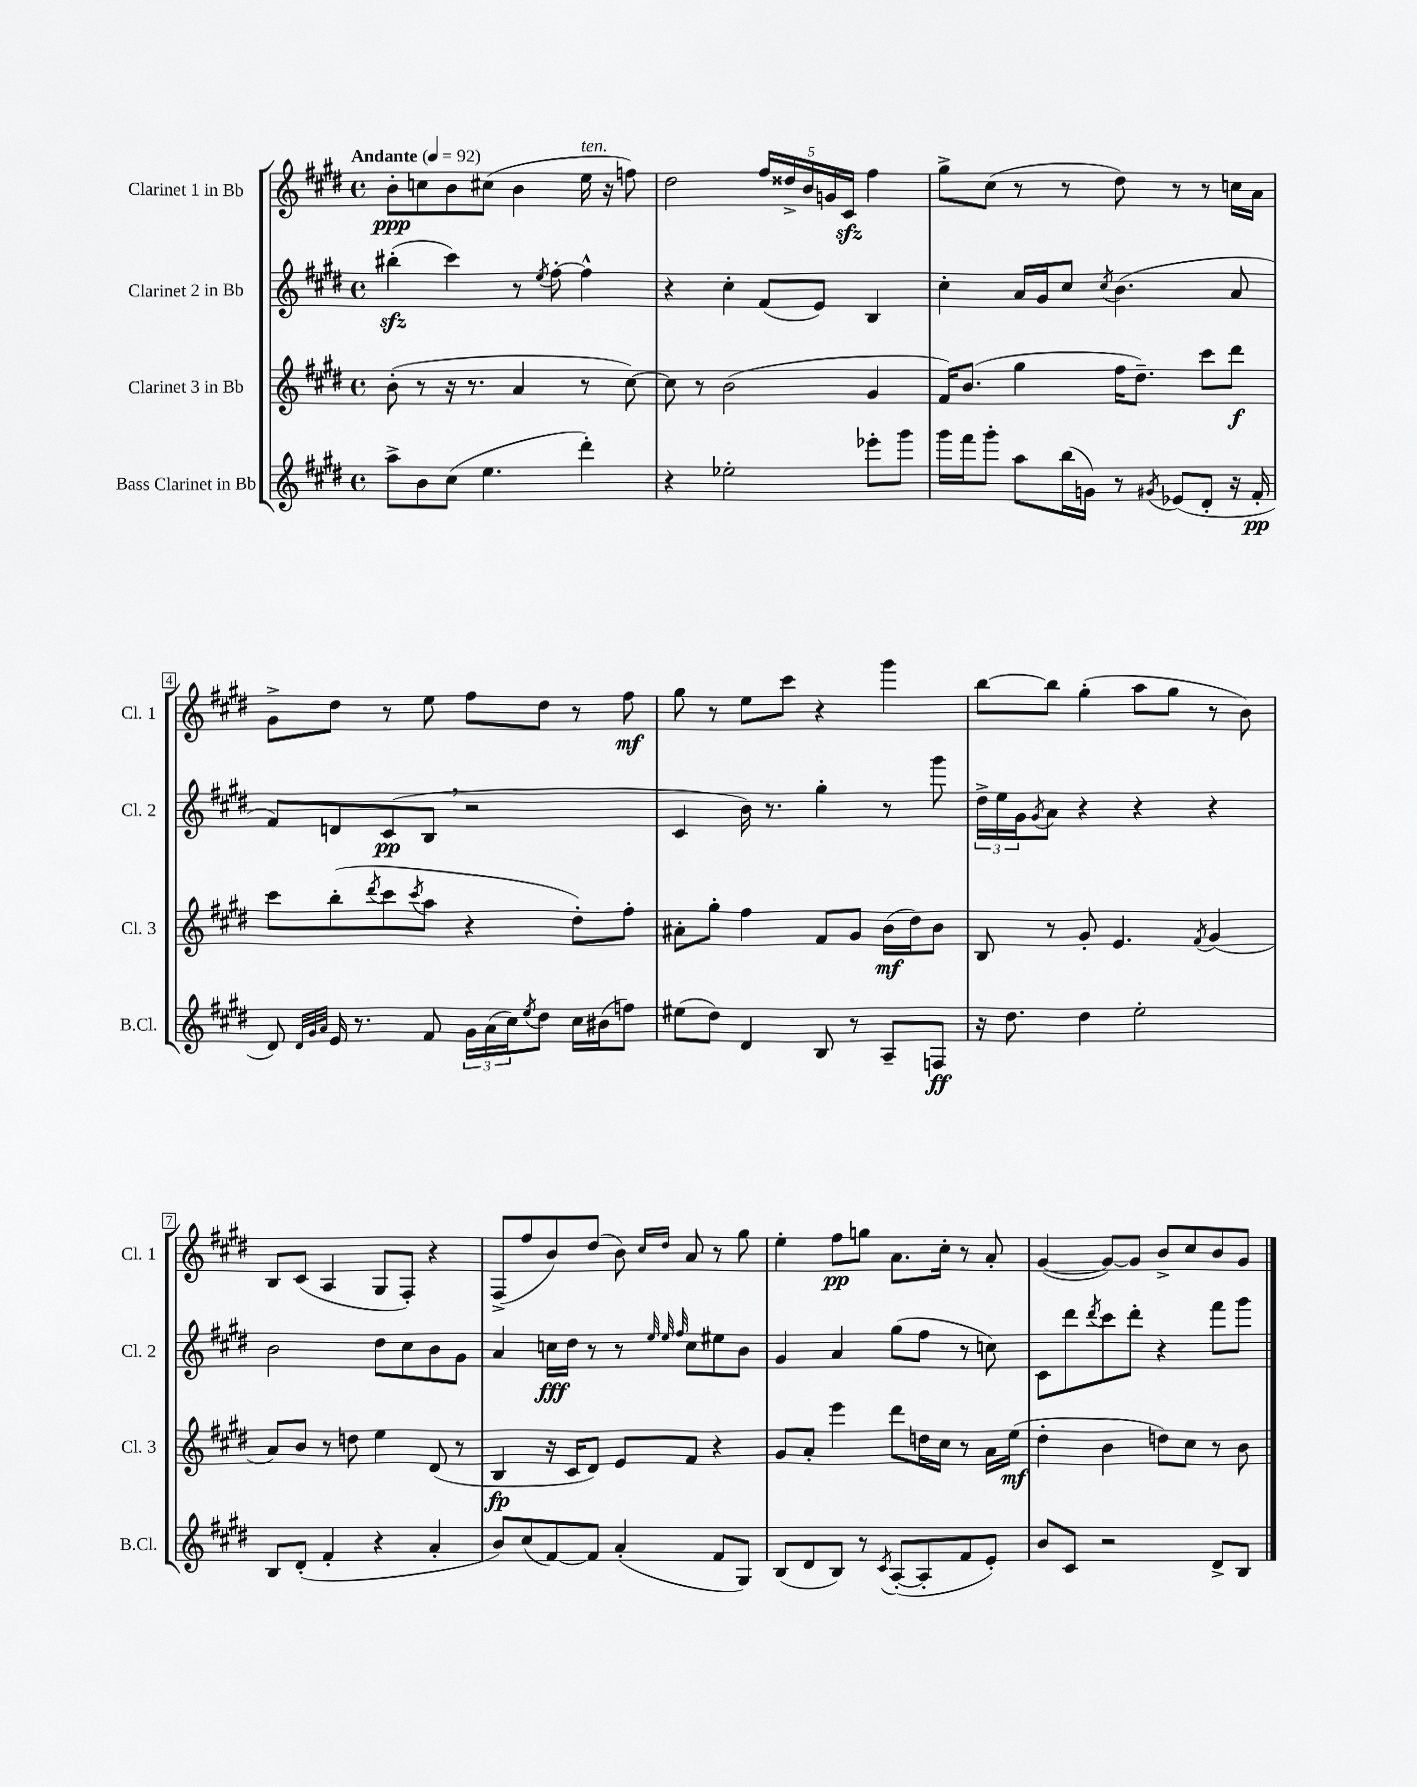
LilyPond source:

<<
\new StaffGroup <<
\new Staff = "s0" \with { instrumentName = "Clarinet 1 in Bb" shortInstrumentName = "Cl. 1" } {
    \clef treble \key e \major \defaultTimeSignature \time 4/4 \tempo "Andante" 4 = 92
    b'8-.\ppp c''8 b'8 cis''8( b'4 e''16^\markup { \italic "ten." } r16 f''8) |
    dis''2 \tuplet 5/4 { fis''16 disis''16-> b'16 g'16 cis'16\sfz } fis''4 |
    gis''8-> cis''8( r8 r8 dis''8) r8 r8 c''16 a'16 |
    gis'8-> dis''8 r8 e''8 fis''8 dis''8 r8 fis''8\mf |
    gis''8 r8 e''8 cis'''8 r4 gis'''4 |
    b''8~ b''8 gis''4-.( a''8 gis''8 r8 b'8) |
    b8 cis'8( a4 gis8 fis8-.) r4 |
    fis8->( fis''8 b'8) dis''8( b'8) \grace { cis''16 dis''16 } a'8 r8 gis''8 |
    e''4-. fis''8\pp g''8 a'8. cis''16-. r8 a'8-. |
    gis'4~( gis'8~) gis'8 b'8-> cis''8 b'8 gis'8 \bar "|." |
}
\new Staff = "s1" \with { instrumentName = "Clarinet 2 in Bb" shortInstrumentName = "Cl. 2" } {
    \clef treble \key e \major \defaultTimeSignature \time 4/4
    bis''4-.\sfz( cis'''4) r8 \acciaccatura { e''8 } fis''8~-. fis''4-^ |
    r4 cis''4-. fis'8( e'8) b4 |
    cis''4-. a'16 gis'16 cis''8 \acciaccatura { cis''8 } b'4.( a'8 |
    fis'8) d'8 cis'8\pp( b8 \breathe r2 |
    cis'4 b'16) r8. gis''4-. r8 gis'''8 |
    \tuplet 3/2 { dis''16-> e''16 gis'16 } \acciaccatura { gis'8 } a'8 r4 r4 r4 |
    b'2 dis''8 cis''8 b'8 gis'8 |
    a'4 c''16\fff dis''16 r8 r8 \grace { e''32 e''32 fis''32 } c''8 eis''8 b'8 |
    gis'4 a'4 gis''8( fis''8 r8 c''8) |
    cis'8 dis'''8 \acciaccatura { dis'''8 } cis'''8 dis'''8-. r4 fis'''8 gis'''8 \bar "|." |
}
\new Staff = "s2" \with { instrumentName = "Clarinet 3 in Bb" shortInstrumentName = "Cl. 3" } {
    \clef treble \key e \major \defaultTimeSignature \time 4/4
    b'8-.( r8 r16 r8. a'4 r8 cis''8~) |
    cis''8 r8 b'2( gis'4 |
    fis'16) b'8.( gis''4 fis''16 dis''8.--) cis'''8 dis'''8\f |
    cis'''8 b''8-.( \acciaccatura { dis'''8 } cis'''8 \acciaccatura { cis'''8 } a''8 r4 dis''8-.) fis''8-. |
    ais'8-. gis''8-. fis''4 fis'8 gis'8 b'16\mf( dis''16) b'8 |
    b8 r8 gis'8-. e'4. \acciaccatura { fis'8 } gis'4( |
    a'8) b'8 r8 d''8 e''4 dis'8( r8 |
    b4\fp r16 cis'16 dis'8) e'8 fis'8 r4 |
    gis'8 a'8-. e'''4 dis'''8 d''16 cis''16 r8 a'16 e''16\mf( |
    dis''4-. b'4 d''8) cis''8 r8 b'8 \bar "|." |
}
\new Staff = "s3" \with { instrumentName = "Bass Clarinet in Bb" shortInstrumentName = "B.Cl." } {
    \clef treble \key e \major \defaultTimeSignature \time 4/4
    a''8-> b'8 cis''8( e''4. dis'''4-.) |
    r4 ees''2-. ees'''8-. gis'''8 |
    gis'''16 fis'''16 gis'''8-. a''8 b''16( g'16) r8 \acciaccatura { gis'8 } ees'8( dis'8-. r16 fis'16-.\pp |
    dis'8) \grace { dis'32 gis'32 a'32 } e'16 r8. fis'8 \tuplet 3/2 { gis'16 a'16( cis''16) } \acciaccatura { e''8 } dis''8 cis''16 bis'16( f''8) |
    eis''8( dis''8) dis'4 b8 r8 a8-- f8\ff |
    r16 dis''8. dis''4 e''2-. |
    b8 dis'8-.( fis'4-. r4 a'4-. |
    b'8) cis''8( fis'8~) fis'8 a'4-.( fis'8 gis8) |
    b8( dis'8 b8) r8 \acciaccatura { cis'8 } a8~-.( a8-. fis'8 e'8-.) |
    b'8 cis'8 r2 dis'8-> b8 \bar "|." |
}
>>
>>
\layout { \context { \Score \override BarNumber.stencil = #(make-stencil-boxer 0.1 0.3 ly:text-interface::print) } }
